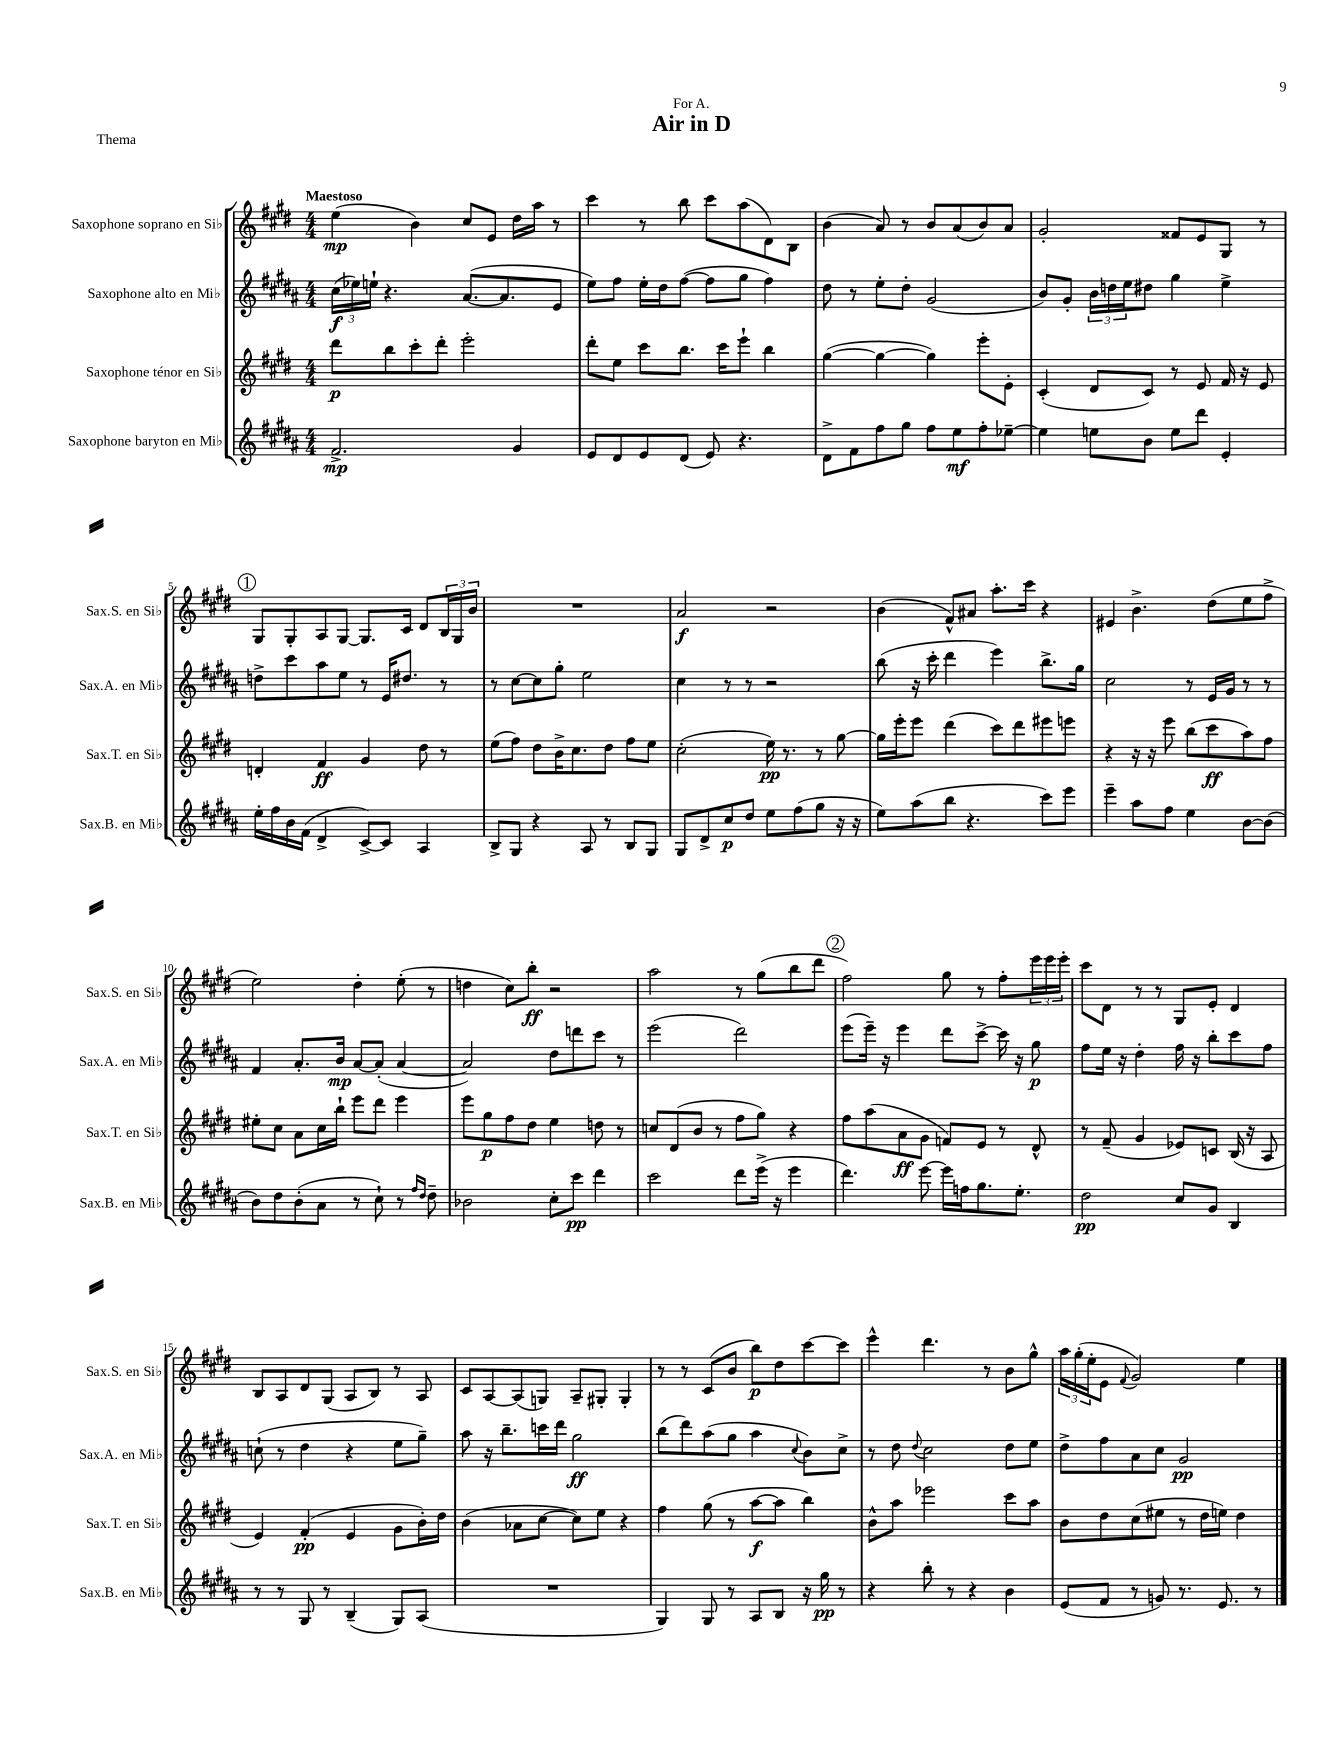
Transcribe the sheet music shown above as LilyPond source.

\header { title = "Air in D" dedication = "For A." piece = "Thema" }
<<
\new StaffGroup <<
\new Staff = "s0" \with { instrumentName = "Saxophone soprano en Sib" shortInstrumentName = "Sax.S. en Sib" } {
    \clef treble \key e \major \numericTimeSignature \time 4/4 \tempo "Maestoso"
    e''4\mp( b'4) cis''8 e'8 dis''16 a''16 r8 |
    cis'''4 r8 b''8 cis'''8 a''8( dis'8) b8 |
    b'4( a'8) r8 b'8 a'8( b'8) a'8 |
    gis'2-. fisis'8 e'8 gis8 r8 |
    \mark \markup { \circle "1" } gis8 gis8-. a8 gis8~ gis8. cis'16 dis'8 \tuplet 3/2 { b16 gis16 b'16 } |
    R1 |
    a'2\f r2 |
    b'4( fis'8-^) ais'8 a''8.-. cis'''16 r4 |
    eis'4 b'4.-> dis''8( e''8 fis''8-> |
    e''2) dis''4-. e''8-.( r8 |
    d''4 cis''8) b''8-.\ff r2 |
    a''2 r8 gis''8( b''8 dis'''8 |
    \mark \markup { \circle "2" } fis''2) gis''8 r8 fis''8-. \tuplet 3/2 { e'''16 e'''16 e'''16-. } |
    cis'''8 dis'8 r8 r8 gis8 e'8-. dis'4 |
    b8 a8 dis'8 gis8( a8 b8) r8 a8 |
    cis'8 a8~ a8( g8) a8-- gis8-. gis4-. |
    r8 r8 cis'8( b'8 b''8\p) dis''8 cis'''8~ cis'''8 |
    e'''4-^ dis'''4. r8 b'8 gis''8-^ |
    \tuplet 3/2 { a''16 gis''16-.( e''16-. } e'8 \appoggiatura { fis'8 } gis'2) e''4 \bar "|." |
}
\new Staff = "s1" \with { instrumentName = "Saxophone alto en Mib" shortInstrumentName = "Sax.A. en Mib" } {
    \clef treble \key b \major \numericTimeSignature \time 4/4
    \tuplet 3/2 { cis''16\f( ees''16) e''16-! } r4. ais'8.~( ais'8. e'8 |
    e''8) fis''8 e''16-. dis''16 fis''8~( fis''8 gis''8 fis''4) |
    dis''8 r8 e''8-. dis''8-. gis'2( |
    b'8) gis'8-. \tuplet 3/2 { b'16 d''16 e''16 } dis''8 gis''4 e''4-> |
    \mark \markup { \circle "1" } d''8-> cis'''8 ais''8 e''8 r8 e'16 dis''8. r8 |
    r8 cis''8~ cis''8 gis''8-. e''2 |
    cis''4 r8 r8 r2 |
    b''8( r16 cis'''16-. dis'''4 e'''4) b''8.-> gis''16 |
    cis''2 r8 e'16 gis'16 r8 r8 |
    fis'4 ais'8.-. b'16\mp ais'8~ ais'8-.( ais'4~ |
    ais'2) dis''8 d'''8 cis'''8 r8 |
    e'''2( dis'''2) |
    \mark \markup { \circle "2" } e'''8( e'''16--) r16 e'''4 dis'''8 cis'''8~-> cis'''16 r16 gis''8\p |
    fis''8 e''16 r16 dis''4-. fis''16 r16 b''8-. cis'''8 fis''8 |
    c''8-!( r8 dis''4 r4 e''8 gis''8--) |
    ais''8 r16 b''8.-- c'''16 dis'''16 gis''2\ff |
    b''8( dis'''8) ais''8( gis''8 ais''4 \appoggiatura { cis''8 } b'8) cis''8-> |
    r8 dis''8 \appoggiatura { dis''8 } cis''2 dis''8 e''8 |
    dis''8-> fis''8 ais'8 cis''8 gis'2\pp \bar "|." |
}
\new Staff = "s2" \with { instrumentName = "Saxophone ténor en Sib" shortInstrumentName = "Sax.T. en Sib" } {
    \clef treble \key e \major \numericTimeSignature \time 4/4
    dis'''8\p b''8 cis'''8-. dis'''8-. e'''2-. |
    dis'''8-. e''8 cis'''8 b''8. cis'''16 e'''8-! b''4 |
    gis''4~( gis''4~ gis''4) e'''8-. e'8-. |
    cis'4-.( dis'8 cis'8) r8 e'8 fis'16 r16 e'8 |
    \mark \markup { \circle "1" } d'4-. fis'4\ff gis'4 dis''8 r8 |
    e''8( fis''8) dis''8 b'16-> cis''8. dis''8 fis''8 e''8 |
    cis''2-.( e''16\pp) r8. r8 gis''8~ |
    gis''16 e'''16-. e'''8 dis'''4( cis'''8) dis'''8 eis'''8 e'''8 |
    r4 r16 r16 e'''8 b''8( cis'''8\ff a''8) fis''8 |
    eis''8-. cis''8 a'8 cis''16 b''16-! e'''8 dis'''8 e'''4 |
    e'''8 gis''8\p fis''8 dis''8 e''4 d''8 r8 |
    c''8 dis'8( b'8 r8 fis''8 gis''8) r4 |
    \mark \markup { \circle "2" } fis''8 a''8( a'8\ff gis'8 f'8) e'8 r8 dis'8-^ |
    r8 fis'8--( gis'4 ees'8) c'8 b16( r16 a8 |
    e'4) fis'4-.\pp( e'4 gis'8 b'16-.) dis''16 |
    b'4( aes'8 cis''8~ cis''8) e''8 r4 |
    fis''4 gis''8( r8 a''8~\f a''8 b''4) |
    b'8-^ a''8 ees'''2 cis'''8 a''8 |
    b'8 dis''8 cis''8( eis''8 r8 dis''16 e''16) dis''4 \bar "|." |
}
\new Staff = "s3" \with { instrumentName = "Saxophone baryton en Mib" shortInstrumentName = "Sax.B. en Mib" } {
    \clef treble \key b \major \numericTimeSignature \time 4/4
    fis'2.->\mp gis'4 |
    e'8 dis'8 e'8 dis'8( e'8) r4. |
    dis'8-> fis'8 fis''8 gis''8 fis''8 e''8\mf fis''8-. ees''8~-- |
    ees''4 e''8 b'8 e''8 dis'''8 e'4-. |
    \mark \markup { \circle "1" } e''16-. fis''16 b'16 fis'16( dis'4-> cis'8~->) cis'8 ais4 |
    b8-> gis8 r4 ais8 r8 b8 gis8 |
    gis8 dis'8-> cis''8\p dis''8 e''8 fis''8( gis''8 r16 r16 |
    e''8) ais''8( b''8 r4. cis'''8) e'''8 |
    e'''4-- ais''8 fis''8 e''4 b'8~ b'8( |
    b'8) dis''8 b'8-.( ais'8 r8 cis''8-!) r8 \grace { fis''16 dis''16 } dis''8-- |
    bes'2 cis''8-. cis'''8\pp dis'''4 |
    cis'''2 dis'''8 e'''16->( r16 e'''4 |
    \mark \markup { \circle "2" } dis'''4.) e'''8~ e'''16 f''16 gis''8. e''8.-. |
    dis''2\pp cis''8 gis'8 b4 |
    r8 r8 gis8 r8 b4--( gis8) ais8( |
    R1 |
    gis4) gis8 r8 ais8 b8 r16 gis''16\pp r8 |
    r4 b''8-. r8 r4 b'4 |
    e'8( fis'8 r8 g'8) r8. e'8. r8 \bar "|." |
}
>>
>>
